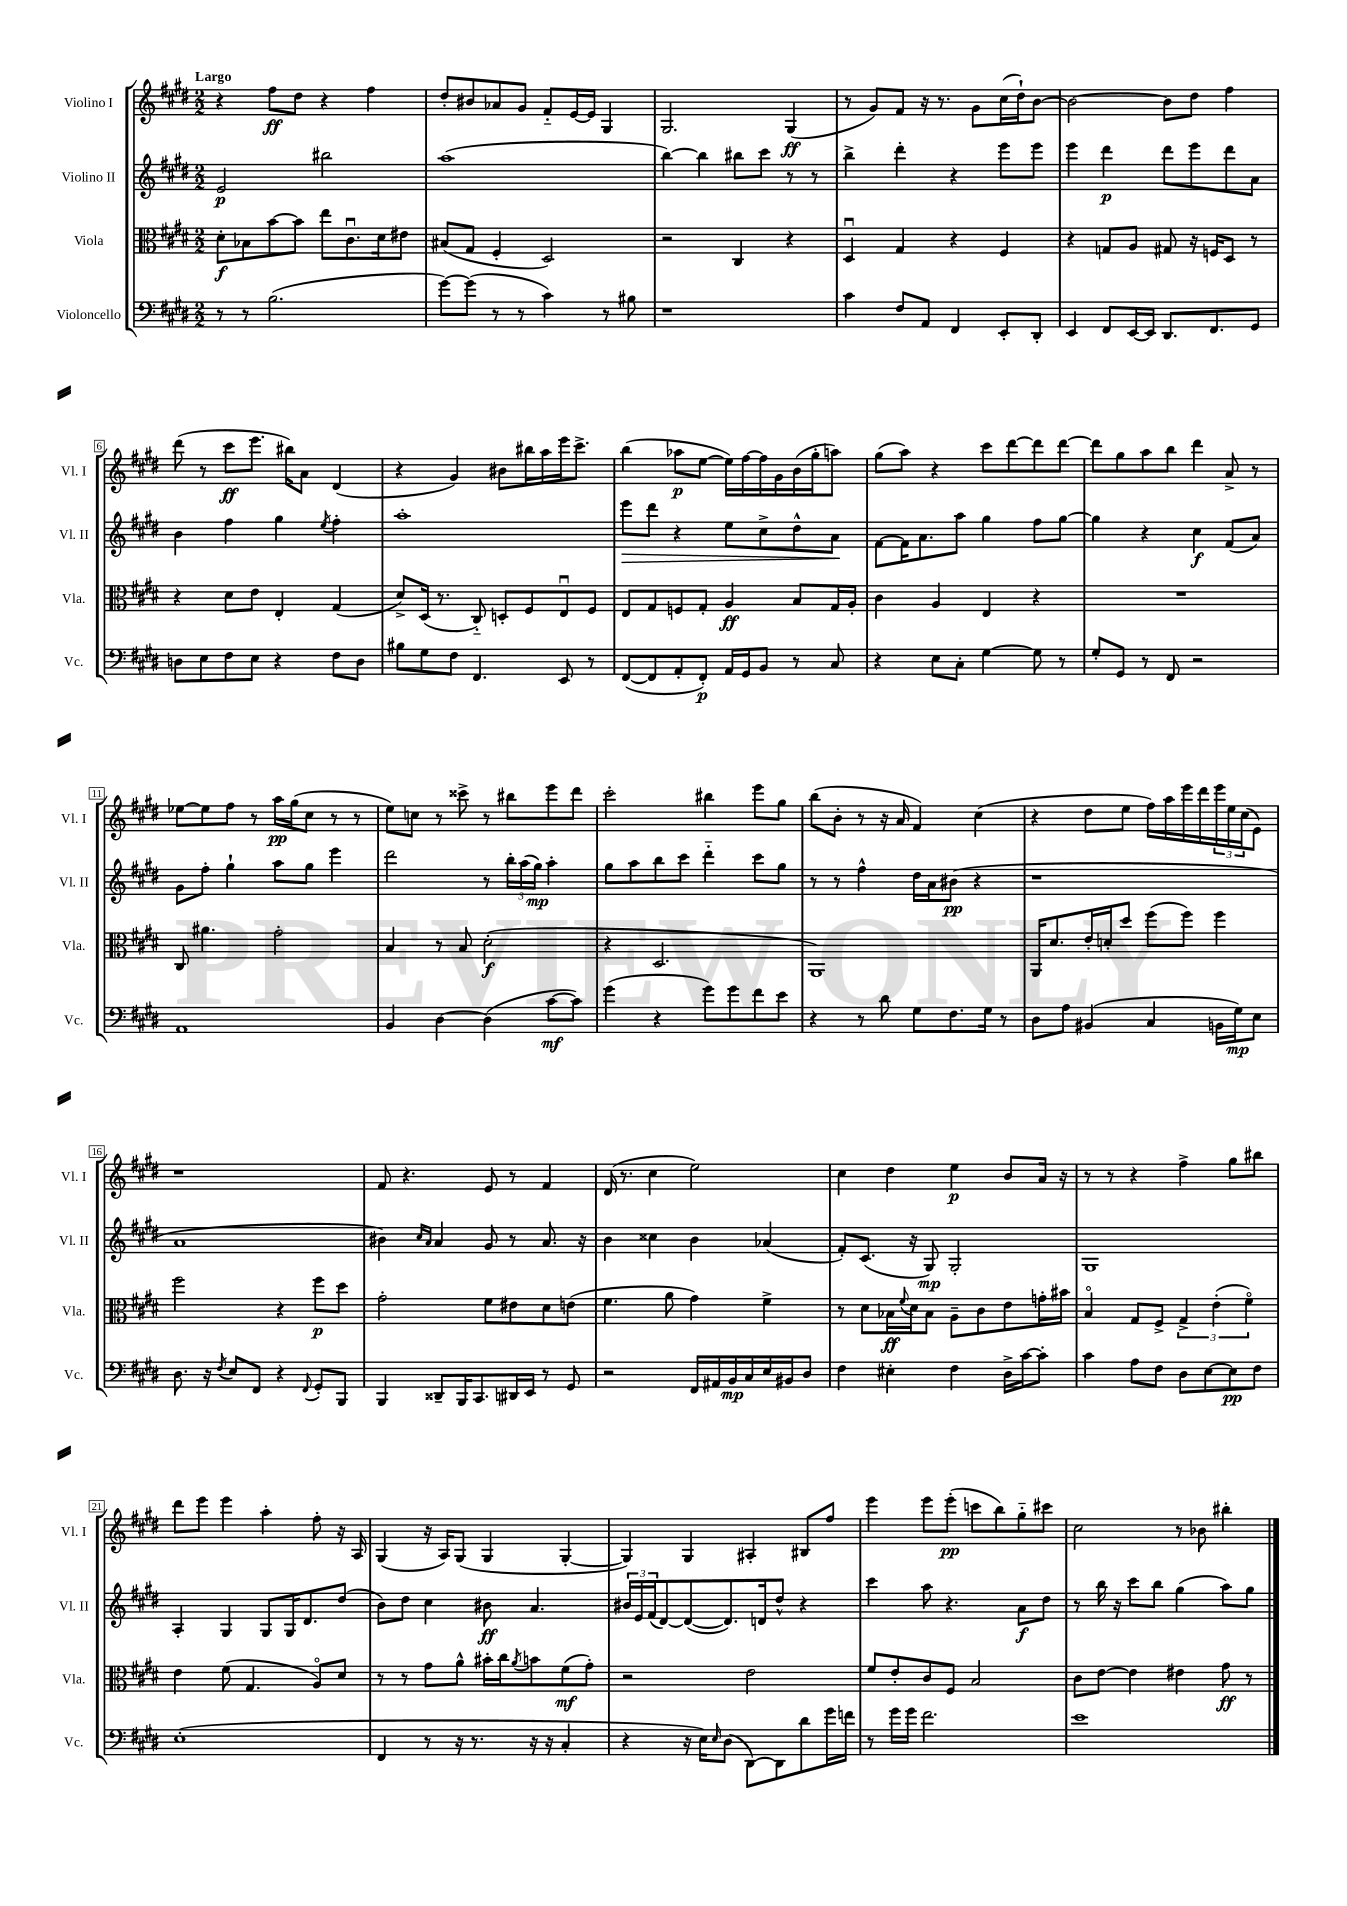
<<
\new StaffGroup <<
\new Staff = "s0" \with { instrumentName = "Violino I" shortInstrumentName = "Vl. I" } {
    \clef treble \key e \major \numericTimeSignature \time 2/2 \tempo "Largo"
    r4 fis''8\ff dis''8 r4 fis''4 |
    dis''8-. bis'8 aes'8 gis'8 fis'8-_ e'16~ e'16 gis4 |
    gis2. gis4\ff( |
    r8 gis'8) fis'8 r16 r8. gis'8 cis''16( dis''16-!) b'8~ |
    b'2~ b'8 dis''8 fis''4 |
    dis'''8( r8 cis'''8\ff e'''8. bis''16) a'8 dis'4( |
    r4 gis'4) bis'8 bis''16 a''16 e'''16 cis'''8.-> |
    b''4( aes''8\p e''8~ e''16) fis''16~ fis''16 gis'16 b'16( gis''16-. a''8) |
    gis''8( a''8) r4 cis'''8 dis'''8~ dis'''8 dis'''8~ |
    dis'''8 gis''8 a''8 b''8 dis'''4 a'8-> r8 |
    ees''8~ ees''8 fis''8 r8 a''16\pp gis''16( cis''8 r8 r8 |
    e''8) c''8 r8 cisis'''8-> r8 bis''8 e'''8 dis'''8 |
    cis'''2-. bis''4 e'''8 gis''8 |
    b''8( b'8-. r8 r16 a'16 fis'4) cis''4( |
    r4 dis''8 e''8 fis''16) a''16 e'''16 dis'''16 \tuplet 3/2 { e'''16 e''16 cis''16( } e'8) |
    r1 |
    fis'8 r4. e'8 r8 fis'4 |
    dis'16( r8. cis''4 e''2) |
    cis''4 dis''4 e''4\p b'8 a'16 r16 |
    r8 r8 r4 fis''4-> gis''8 bis''8 |
    dis'''8 e'''8 e'''4 a''4-. fis''8-. r16 a16 |
    gis4( r16 a16) gis8( gis4 gis4~-. |
    gis4) gis4 ais4-. bis8 fis''8 |
    e'''4 e'''8 e'''8-.\pp( c'''8 b''8) gis''8-_ cis'''8 |
    cis''2 r8 bes'8 bis''4-. \bar "|." |
}
\new Staff = "s1" \with { instrumentName = "Violino II" shortInstrumentName = "Vl. II" } {
    \clef treble \key e \major \numericTimeSignature \time 2/2
    e'2\p bis''2 |
    a''1( |
    b''4~) b''4 bis''8 cis'''8 r8 r8 |
    b''4-> dis'''4-. r4 e'''8 e'''8 |
    e'''4 dis'''4\p dis'''8 e'''8 dis'''8 a'8 |
    b'4 fis''4 gis''4 \acciaccatura { e''8 } fis''4-. |
    a''1-. |
    e'''8\> dis'''8 r4 e''8 cis''8-> dis''8-^ a'8\! |
    fis'8~ fis'16 a'8. a''8 gis''4 fis''8 gis''8~ |
    gis''4 r4 cis''4\f fis'8( a'8) |
    gis'8 fis''8-. gis''4-! a''8 gis''8 e'''4 |
    dis'''2 r8 \tuplet 3/2 { b''16-. a''16( gis''16\mp) } a''4-. |
    gis''8 a''8 b''8 cis'''8 dis'''4-_ cis'''8 gis''8 |
    r8 r8 fis''4-^ dis''16 a'16 bis'8\pp( r4 |
    r1 |
    a'1 |
    bis'4) \grace { cis''16 a'16 } a'4 gis'8 r8 a'8. r16 |
    b'4 cisis''4 b'4 aes'4( |
    fis'8-.) cis'8.( r16 gis8\mp) gis2-. |
    gis1 |
    a4-. gis4 gis8 gis16 dis'8. dis''8( |
    b'8) dis''8 cis''4 bis'8\ff a'4. |
    \tuplet 3/2 { bis'16 e'16 fis'16( } dis'8~) dis'8~( dis'8.) d'16 dis''8-^ r4 |
    cis'''4 a''8 r4. a'8\f dis''8 |
    r8 b''16 r16 cis'''8 b''8 gis''4( a''8) gis''8 \bar "|." |
}
\new Staff = "s2" \with { instrumentName = "Viola" shortInstrumentName = "Vla." } {
    \clef alto \key e \major \numericTimeSignature \time 2/2
    dis'8-.\f bes8 b'8~ b'8 e''8 cis'8.\downbow dis'16 eis'8 |
    bis8( gis8 fis4-. dis2) |
    r2 cis4 r4 |
    dis4\downbow gis4 r4 fis4 |
    r4 g8 a8 gis8 r16 f16 dis8 r8 |
    r4 dis'8 e'8 e4-. gis4( |
    dis'8->) dis16( r8. cis8-_) d8-. fis8 e8\downbow fis8 |
    e8 gis8 f8 gis8-. a4\ff b8 gis16 a16-. |
    cis'4 a4 e4 r4 |
    R1 |
    cis8 ais'4. gis'2-. |
    b4 r8 b8 dis'2-.\f( |
    r4 dis2. |
    a,1) |
    a,16 dis'8. e'16-. d'16-. dis''8 fis''8( fis''8) fis''4 |
    fis''2 r4 fis''8\p dis''8 |
    gis'2-. fis'8 eis'8 dis'8 e'8( |
    fis'4. a'8 gis'4) fis'4-> |
    r8 dis'8 bes16\ff \appoggiatura { fis'8 } dis'16 bes8 a8-- cis'8 e'8 g'16-. bis'16 |
    b4\flageolet gis8 fis8-> \tuplet 3/2 { gis4-> e'4-.( fis'4\flageolet) } |
    e'4 fis'8( gis4. a8\flageolet) dis'8 |
    r8 r8 gis'8 a'8-^ bis'16-. cis''16 \acciaccatura { a'8 } b'8 fis'8\mf( gis'8-.) |
    r2 e'2 |
    fis'8 e'8-. cis'8 fis8 b2 |
    cis'8 e'8~ e'4 eis'4 gis'8\ff r8 \bar "|." |
}
\new Staff = "s3" \with { instrumentName = "Violoncello" shortInstrumentName = "Vc." } {
    \clef bass \key e \major \numericTimeSignature \time 2/2
    r8 r8 b2.( |
    gis'8~) gis'8( r8 r8 cis'4) r8 bis8 |
    r1 |
    cis'4 fis8 a,8 fis,4 e,8-. dis,8-. |
    e,4 fis,8 e,16~ e,16 dis,8. fis,8. gis,8 |
    d8 e8 fis8 e8 r4 fis8 d8 |
    bis8 gis8 fis8 fis,4. e,8 r8 |
    fis,8~( fis,8 a,8-. fis,8-.\p) a,16 gis,16 b,8 r8 cis8 |
    r4 e8 cis8-. gis4~ gis8 r8 |
    gis8-. gis,8 r8 fis,8 r2 |
    a,1 |
    b,4 dis4~ dis4( cis'8~\mf cis'8) |
    gis'4( r4 gis'8) gis'8 fis'8 e'8 |
    r4 r8 dis'8 gis8 fis8. gis16 r8 |
    dis8 a8 bis,4( cis4 b,16 gis16\mp) e8 |
    dis8. r16 \acciaccatura { fis8 } e8 fis,8 r4 \appoggiatura { fis,8 } gis,8-. b,,8 |
    b,,4 disis,8-- b,,16 cis,8. dis,16 e,16 r8 gis,8 |
    r2 fis,16 ais,16 b,16\mp cis16 e16 bis,16 dis8 |
    fis4 eis4-. fis4 dis16-> cis'16~ cis'8-. |
    cis'4 a8 fis8 dis8 e8~ e8\pp fis8 |
    e1-.( |
    fis,4 r8 r16 r8. r16 r16 cis4-. |
    r4 r16 e16) \grace { e16 } dis8( dis,8~) dis,8 dis'8 gis'16 f'16 |
    r8 gis'16 gis'16 fis'2. |
    e'1 \bar "|." |
}
>>
>>
\layout { \context { \Score \override BarNumber.stencil = #(make-stencil-boxer 0.1 0.3 ly:text-interface::print) } }
